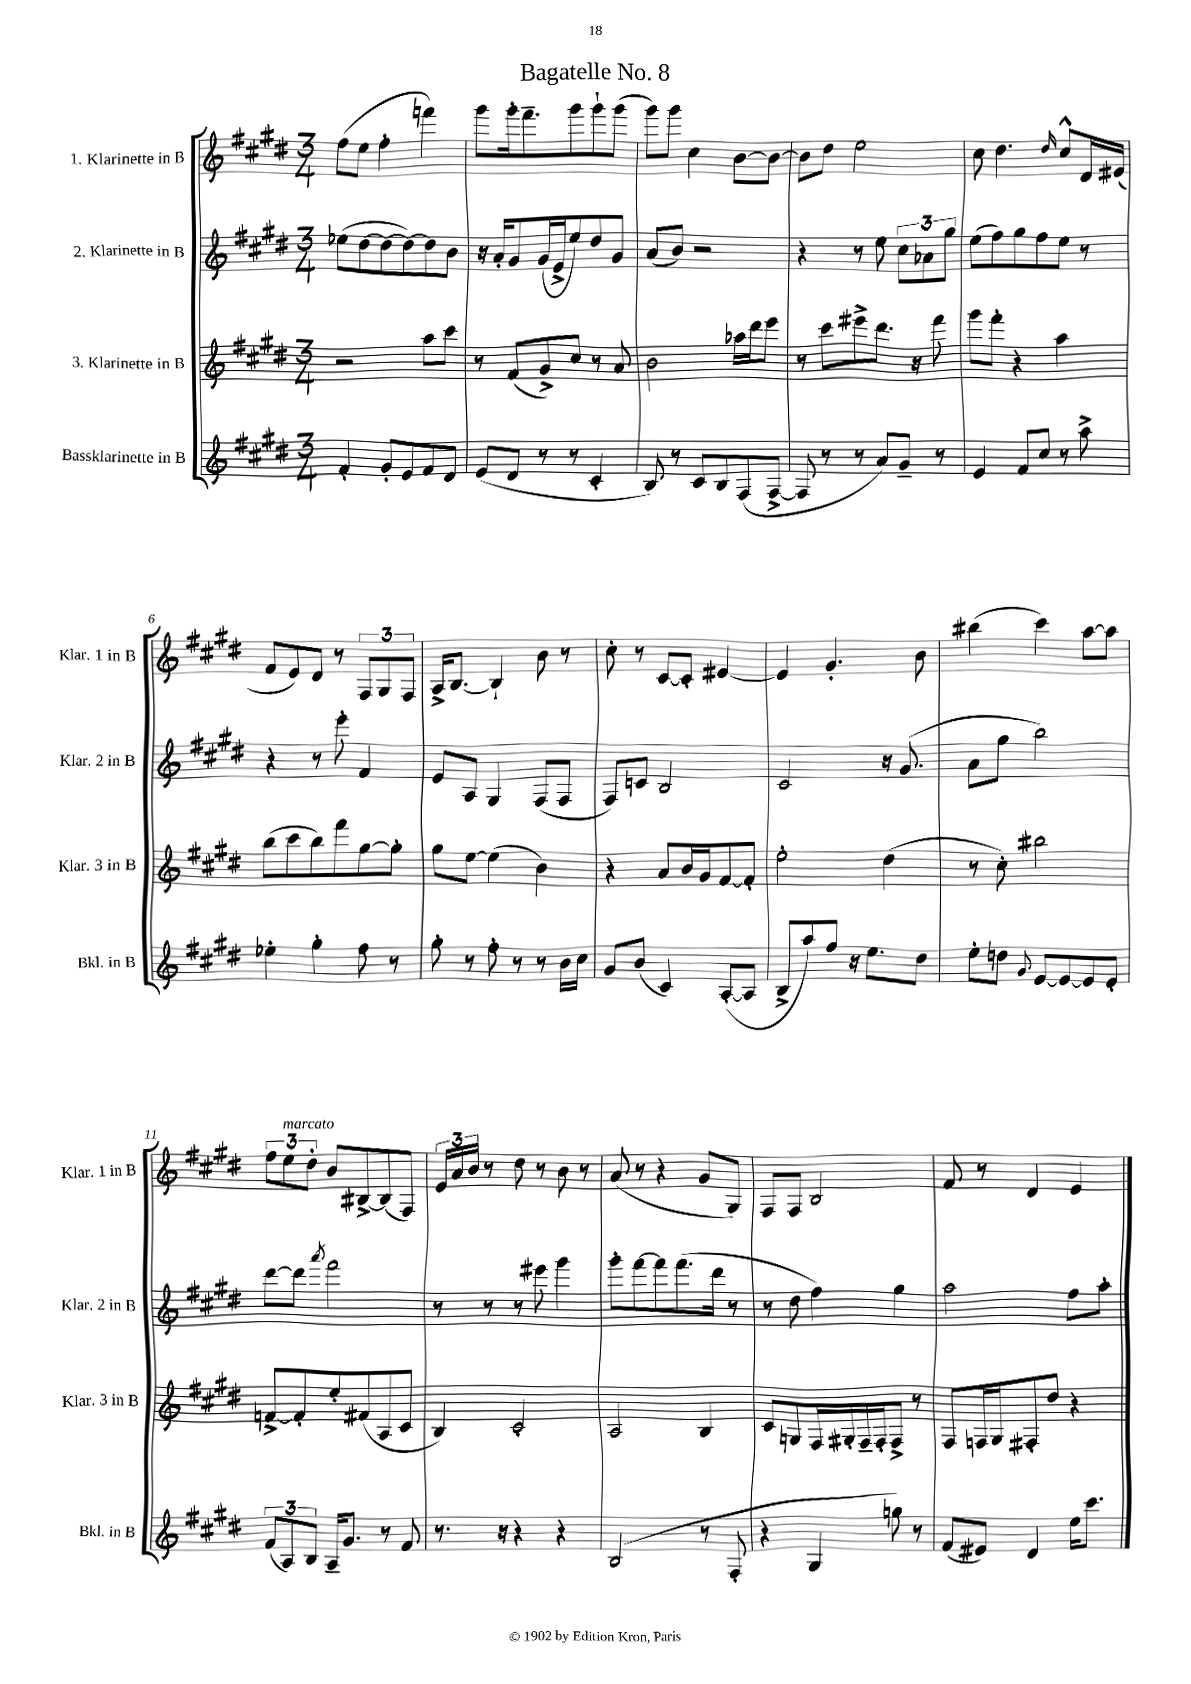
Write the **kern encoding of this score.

**kern	**kern	**kern	**kern
*part4	*part3	*part2	*part1
*staff4	*staff3	*staff2	*staff1
*I"Bassklarinette in B	*I"3. Klarinette in B	*I"2. Klarinette in B	*I"1. Klarinette in B
*I'Bkl. in B	*I'Klar. 3 in B	*I'Klar. 2 in B	*I'Klar. 1 in B
*clefG2	*clefG2	*clefG2	*clefG2
*k[f#c#g#d#]	*k[f#c#g#d#]	*k[f#c#g#d#]	*k[f#c#g#d#]
*M3/4	*M3/4	*M3/4	*M3/4
=1	=1	=1	=1
4f#'/	2r	(8ee-X\L	(8ff#\L
.	.	[8dd#\	8ee\J
8g#'/L	.	8dd#\_	4ff#'\
8e/	.	8dd#\_)	.
8f#/	8aa\L	8dd#\]	4fffn\)
8d#/J	8ccc#\J	8b\J	.
=2	=2	=2	=2
(8e/L	8r	16r	8ggg#\L
.	.	16a'/KL	.
8d#/J	(8f#/L	8g#/	16ggg#'\k
.	.	.	8.fff#~\
8r	8g#^/)	(16g#/L	.
.	.	16e^/J	.
8r	8cc#/J	8ee/)	8ggg#\
4c#'/	8r	8dd#/	8ggg#`\
.	8a/	8g#/J	(8ggg#\J
=3	=3	=3	=3
8B/)	2b\	(8a/L	8ggg#\L)
8r	.	8b/J)	8ggg#\J
8c#/L	.	2r	4cc#\
8B/	.	.	.
(8F#/	16aa-X\LL	.	[8b\L
.	16ddd#\J	.	.
[8F#^/J	8eee\J	.	8b\J_
=4	=4	=4	=4
8F#/]	8r	4r	8b\L]
8r	8ccc#\L	.	8dd#\J
8r	8eee#X^\	8r	2ee\
8a/L)	8.ddd#\J	8ee\	.
8g#~/J	.	12cc#\L	.
.	16r	.	.
.	.	12a-X\	.
8r	8fff#\	.	.
.	.	12gg#\J	.
=5	=5	=5	=5
4e/	8ggg#\L	(8ee\L	8cc#\
.	8fff#'\J	8ff#\)	4.dd#\
8f#/L	4r	8gg#\	.
8cc#/J	.	8ff#\	.
.	.	.	16qqdd#/
8r	4aa\	8ee\J	8cc#^^/L
8aa^\	.	8r	16d#/L
.	.	.	(16e#X/JJ
!!LO:LB:g=z
=6	=6	=6	=6
4ee-X'\	(8bb\L	4r	8f#/L
.	8ccc#\	.	8e/)
4gg#'\	8bb\)	8r	8d#/J
.	8fff#\	8eee'\	8r
8ff#\	[8gg#\	4f#/	12F#/L
.	.	.	12G#/
8r	8gg#'\J]	.	.
.	.	.	12F#/J
=7	=7	=7	=7
8gg#'\	8gg#\L	8e/L	16A^/KL
.	.	.	[8.B/J
8r	[8ee\J	8A/J	.
8ff#'\	(4ee\]	4G#/	4B`/]
8r	.	.	.
8r	4b\)	(8F#/L	8b\
16b\LL	.	8F#/J	8r
16cc#\JJ	.	.	.
=8	=8	=8	=8
8g#/L	4r	8F#/L)	8cc#'\
(8b/J	.	8cn/J	8r
4c#/)	8a/L	2B/	[8c#/L
.	16b/L	.	8c#'/J]
.	16g#/J	.	.
([8A'/L	[8f#/	.	[4e#X/
8A/J]	8f#'/J]	.	.
=9	=9	=9	=9
8B^/L	2ee'\	2c#/	4e#/]
8aa/)	.	.	.
8ff#/J	.	.	4.g#'/
16r	.	.	.
8.ee\L	.	.	.
.	(4dd#\	16r	.
.	.	(8.g#/	.
8dd#\J	.	.	8b\
=10	=10	=10	=10
8ee'\L	8r	8a\L	(4bb#X\
8ddn\J	8cc#'\)	8gg#\J	.
8qqg#/	.	.	.
[8e/L	2bb#X\	2bb\)	4ccc#\)
8e/_	.	.	.
8e/]	.	.	[8aa\L
8e'/J	.	.	8aa\J]
!!LO:LB:g=z
=11	=11	=11	=11
(12f#/L	[8fn^/L	[8ddd#\L	12ff#\L
!	!	!	!LO:TX:a:i:t=marcato
12A/)	.	.	12ee\
.	8f'/]	8ddd#\J]	.
12B/J	.	.	12dd#'\J
.	.	8qaaa/	.
16A~/KL	8ee'/	2fff#\	8b/L
8.g#/J	.	.	.
.	(8f#X/	.	[8B#X^/
8r	8A/	.	(8B#/]
8f#/	8c#/J	.	8F#/J)
=12	=12	=12	=12
8.r	4B/)	8r	24e/LL
.	.	.	24a/
.	.	.	24b/JJ
.	.	8r	8r
16r	.	.	.
4r	2c#'/	8r	8dd#\
.	.	8eee#X\	8r
4r	.	4ggg#\	8b\
.	.	.	8r
=13	=13	=13	=13
(2B/	2A/	8ggg#'\L	(8a/
.	.	[8fff#\	8r
.	.	8fff#\]	4r
.	.	(8.fff#\	.
8r	4B/	.	8g#/L
.	.	16ddd#\Jk	.
8F#'/	.	8r	8G#/J)
=14	=14	=14	=14
4r	8c#/L	8r	8F#/L
.	8Gn/	8dd#\	8F#/J
4G#/	16F#/L	4ff#\)	2B/
.	16G#X'/	.	.
.	16F#~/	.	.
.	16F#'/J	.	.
8ggn\)	8F#^/J	4gg#\	.
8r	8r	.	.
=15	=15	=15	=15
(8f#/L	8F#/L	2aa\	8f#/
8e#X/J)	16Fn/L	.	8r
.	16G#/J	.	.
4d#/	8F#X'/	.	4d#/
.	8dd#/J	.	.
16ee\KL	4r	8ff#\L	4e/
8.ccc#\J	.	.	.
.	.	8aa'\J	.
==	==	==	==
*-	*-	*-	*-
